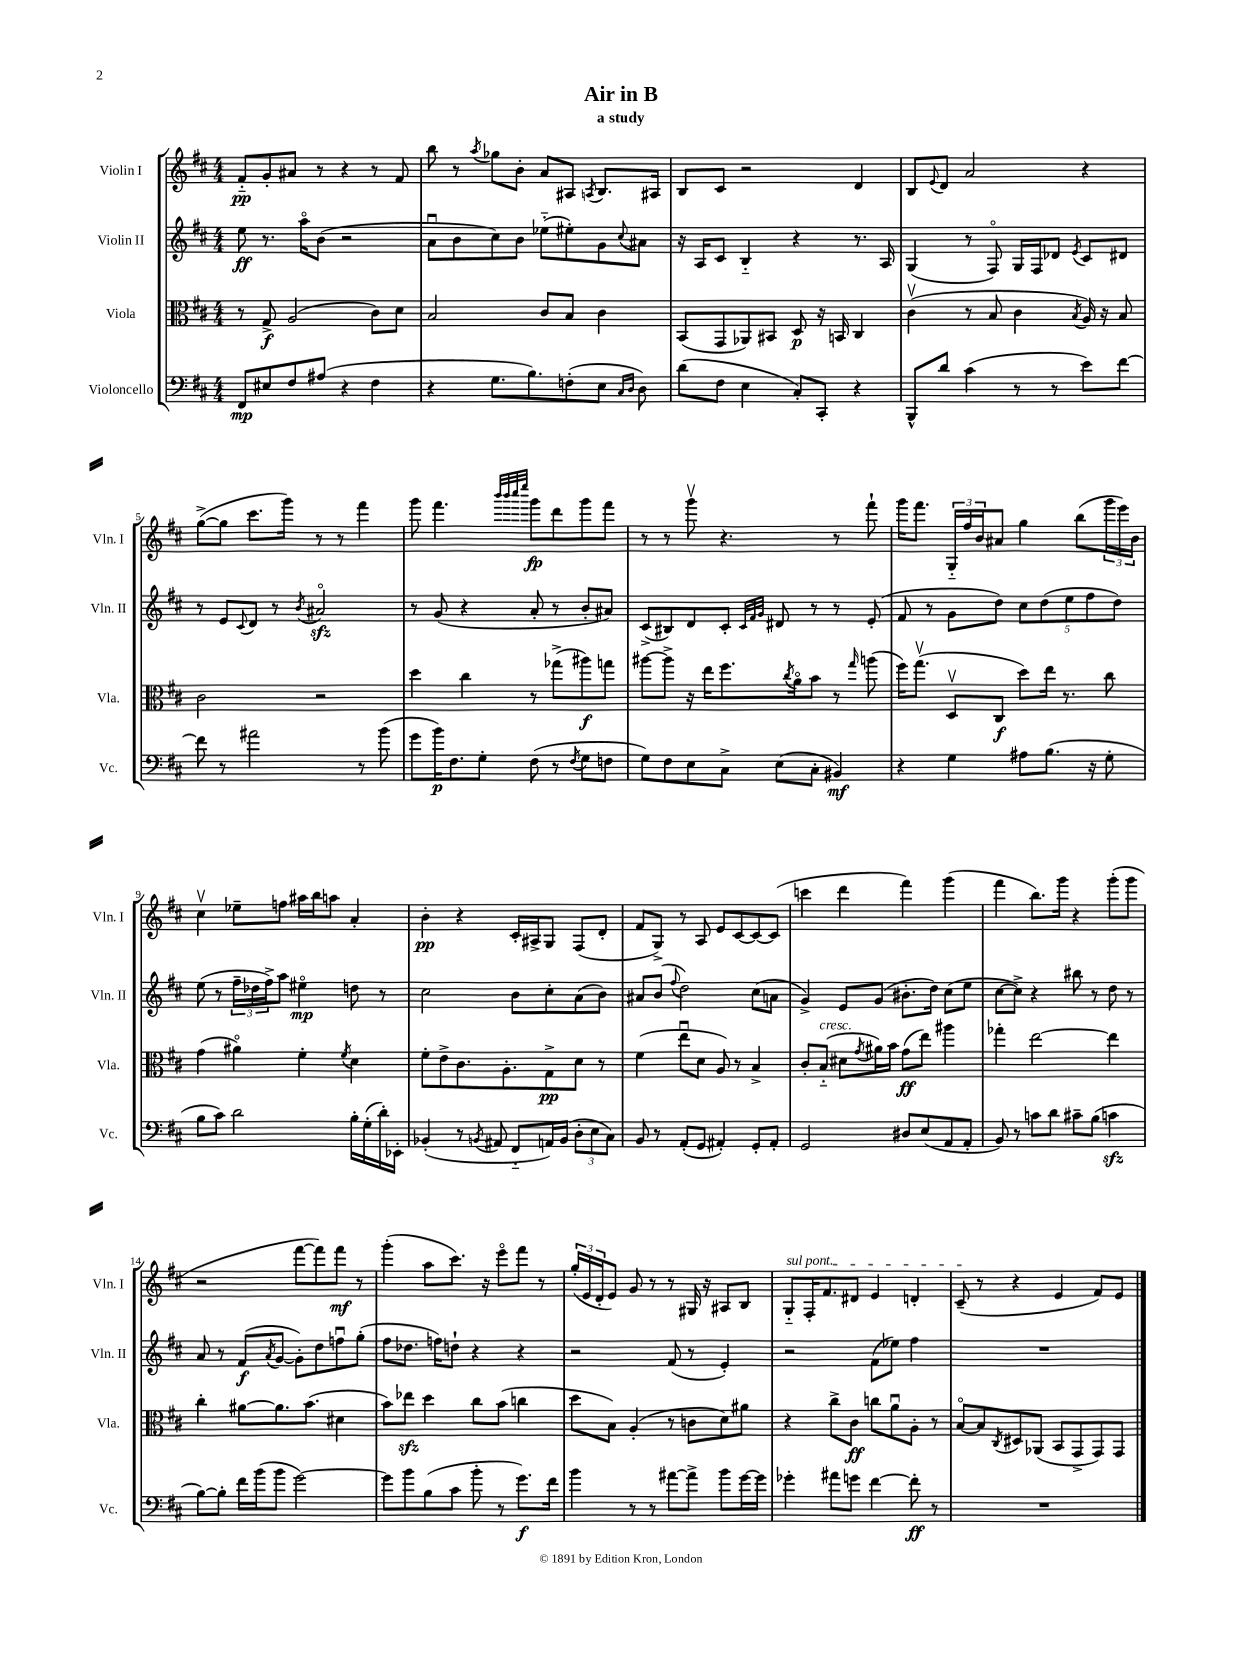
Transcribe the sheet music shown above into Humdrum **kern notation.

**kern	**dynam	**kern	**dynam	**kern	**dynam	**kern	**dynam
*part4	*part4	*part3	*part3	*part2	*part2	*part1	*part1
*staff4	*staff4	*staff3	*staff3	*staff2	*staff2	*staff1	*staff1
*I"Violoncello	*	*I"Viola	*	*I"Violin II	*	*I"Violin I	*
*I'Vc.	*	*I'Vla.	*	*I'Vln. II	*	*I'Vln. I	*
*clefF4	*	*clefC3	*	*clefG2	*	*clefG2	*
*k[f#c#]	*	*k[f#c#]	*	*k[f#c#]	*	*k[f#c#]	*
*M4/4	*	*M4/4	*	*M4/4	*	*M4/4	*
=1	=1	=1	=1	=1	=1	=1	=1
8FF#/L	mp	8r	.	8ee\	ff	8f#/L	pp
8E#X/	.	8G^/	f	8.r	.	8g'/	.
8F#/	.	(2A/	.	.	.	8a#X/J	.
.	.	.	.	16aa\KL	.	.	.
(8A#X/J	.	.	.	(8b\J	.	8r	.
4r	.	.	.	2r	.	4r	.
4F#\	.	8c#\L)	.	.	.	8r	.
.	.	8d\J	.	.	.	8f#/	.
=2	=2	=2	=2	=2	=2	=2	=2
4r	.	2B/	.	8au\L	.	8bb\	.
.	.	.	.	8b\	.	8r	.
.	.	.	.	.	.	8qaa/	.
8.G\L	.	.	.	8cc#\)	.	8gg-X\L	.
.	.	.	.	8b\J	.	8b'\J	.
8.B\)	.	.	.	.	.	.	.
.	.	8c#/L	.	(8ee-X\L	.	8a/L	.
(8Fn'\	.	8B/J	.	8ee#X'\)	.	8A#X/J	.
.	.	.	.	.	.	8qAn/	.
8E\J	.	4c#\	.	8g\	.	8.B/L	.
16qqC#/LL	.	.	.	.	.	.	.
16qqD/JJ	.	.	.	8qqcc#/	.	.	.
8D\)	.	.	.	8a#X\J	.	.	.
.	.	.	.	.	.	16A#X/Jk	.
=3	=3	=3	=3	=3	=3	=3	=3
(8d\L	.	(8BB/L	.	16r	.	8B/L	.
.	.	.	.	16A/KL	.	.	.
8F#\J	.	8GG/	.	8c#/J	.	8c#/J	.
4E\	.	8AA-X/)	.	4B/	.	2r	.
.	.	8BB#X/J	.	.	.	.	.
8C#'/L)	.	8D/	p	4r	.	.	.
8CC#'/J	.	16r	.	.	.	.	.
.	.	16BBn/	.	.	.	.	.
4r	.	4C#/	.	8.r	.	4d/	.
.	.	.	.	16A/	.	.	.
=4	=4	=4	=4	=4	=4	=4	=4
8BBB^^/L	.	(4c#v\	.	(4G/	.	8B/L	.
.	.	.	.	.	.	8qqe/	.
8d/J	.	.	.	.	.	8d/J	.
(4c#\	.	8r	.	8r	.	2a/	.
.	.	8B/	.	8F#/)	.	.	.
8r	.	4c#\	.	16G/LL	.	.	.
.	.	.	.	16F#/J	.	.	.
8r	.	.	.	8d-X/J	.	.	.
.	.	8qB/	.	8qe/	.	.	.
8e\L)	.	16A/)	.	8c#/L	.	4r	.
.	.	16r	.	.	.	.	.
[8f#\J	.	8B/	.	8d#X/J	.	.	.
!!LO:LB:g=z
=5	=5	=5	=5	=5	=5	=5	=5
8f#\]	.	2c#\	.	8r	.	([8gg^\L	.
8r	.	.	.	8e/L	.	8gg\J]	.
.	.	.	.	8qqc#/	.	.	.
2a#X\	.	.	.	8d/J	.	8.ccc#\L	.
.	.	.	.	8r	.	.	.
.	.	.	.	.	.	16ggg\Jk)	.
.	.	.	.	8qb/	.	.	.
.	.	2r	.	2a#Xzz/	.	8r	.
.	.	.	.	.	.	8r	.
8r	.	.	.	.	.	4fff#\	.
(8b\	.	.	.	.	.	.	.
=6	=6	=6	=6	=6	=6	=6	=6
8g\L	.	4dd\	.	8r	.	8ggg\	.
16b\K)	p	.	.	(8g/	.	4.fff#\	.
8.F#\	.	.	.	.	.	.	.
.	.	4cc#\	.	4r	.	.	.
8G'\J	.	.	.	.	.	.	.
.	.	.	.	.	.	32qqbbb/LLL	.
.	.	.	.	.	.	32qqbbb/	.
.	.	.	.	.	.	32qqcccc#/	.
.	.	.	.	.	.	32qqeeee/JJJ	.
(8F#\	.	8r	.	8a'/	.	8ggg\L	fp
8r	.	(8gg-X^\L	.	8r	.	8ddd\	.
8qF#/	.	.	.	.	.	.	.
8G\L	.	8aa#X\)	f	8b'/L	.	8ggg\	.
8Fn\J	.	8ggn\J	.	8a#X/J)	.	8fff#\J	.
=7	=7	=7	=7	=7	=7	=7	=7
8G\L)	.	[8aa#X\L	.	(8c#^/L	.	8r	.
8F#\	.	8aa#^\J]	.	8B#X/)	.	8r	.
8E\	.	16r	.	8d/	.	8gggv\	.
.	.	16ee\KL	.	.	.	.	.
8C#^\J	.	8.ff#\	.	8c#'/J	.	4.r	.
.	.	.	.	32qqc#/LLL	.	.	.
.	.	.	.	32qqf#/	.	.	.
.	.	.	.	32qqg/JJJ	.	.	.
(8E\L	.	.	.	8d#X/	.	.	.
.	.	8qcc#/	.	.	.	.	.
.	.	16a\k	.	.	.	.	.
8C#'\J	.	8b\J	.	8r	.	.	.
4BB#X/)	mf	8r	.	8r	.	8r	.
.	.	16qqgg/	.	.	.	.	.
.	.	(8aan\	.	(8e'/	.	8fff#`\	.
=8	=8	=8	=8	=8	=8	=8	=8
4r	.	16ff#\KL)	.	8f#/	.	16ggg\KL	.
.	.	(8.ggv\J	.	.	.	8.fff#\J	.
.	.	.	.	8r	.	.	.
4G\	.	8Dv/L	.	8g\L	.	24G/LL	.
.	.	.	.	.	.	24ff#/	.
.	.	.	.	.	.	24b/J	.
.	.	8C#/J	f	8dd\J)	.	8a#X/J	.
8A#X\L	.	8dd\L)	.	10cc#\L	.	4gg\	.
.	.	.	.	(10dd\	.	.	.
(8.B\J	.	16ee\Jk	.	.	.	.	.
.	.	8.r	.	.	.	.	.
.	.	.	.	10ee\	.	.	.
.	.	.	.	.	.	(8bb\L	.
.	.	.	.	10ff#\	.	.	.
16r	.	.	.	.	.	.	.
8G'\	.	8cc#\	.	.	.	24ggg\L	.
.	.	.	.	10dd\J)	.	.	.
.	.	.	.	.	.	24eee\)	.
.	.	.	.	.	.	24b\JJ	.
!!LO:LB:g=z
=9	=9	=9	=9	=9	=9	=9	=9
8B\L	.	(4g\	.	(8ee\	.	4cc#v\	.
8c#\J)	.	.	.	8r	.	.	.
2d\	.	4a#X\)	.	24ff#~\LL	.	8ee-X~\L	.
.	.	.	.	24dd-X\	.	.	.
.	.	.	.	24ff#^\J)	.	.	.
.	.	.	.	8aa\J	.	8ffn\J	.
.	.	4f#'\	.	4ee#X\	mp	16aa#X\LL	.
.	.	.	.	.	.	16bb\J	.
.	.	.	.	.	.	8aan\J	.
.	.	8qf#/	.	.	.	.	.
16B'\LL	.	4d\	.	8ddn\	.	4a'/	.
(16G'\	.	.	.	.	.	.	.
16d'\)	.	.	.	8r	.	.	.
16EE-X'\JJ	.	.	.	.	.	.	.
=10	=10	=10	=10	=10	=10	=10	=10
(4BB-X'/	.	8f#'\L	.	2cc#\	.	4b'\	pp
.	.	8e^\	.	.	.	.	.
8r	.	8.c#\	.	.	.	4r	.
8qBBn/	.	.	.	.	.	.	.
8AA#X/	.	.	.	.	.	.	.
.	.	8.A'\	.	.	.	.	.
8FF#/L	.	.	.	8b\L	.	16c#'/LL	.
.	.	.	.	.	.	16A#X^/J	.
16AAn/L)	.	8G^\	pp	8cc#'\	.	8G/J	.
(16BB/JJ	.	.	.	.	.	.	.
12D'\L	.	8d\J	.	(8a\	.	(8F#/L	.
12E\	.	.	.	.	.	.	.
.	.	8r	.	8b\J)	.	8d'/J	.
12C#\J)	.	.	.	.	.	.	.
=11	=11	=11	=11	=11	=11	=11	=11
8BB/	.	(4f#\	.	8a#X/L	.	8f#/L	.
8r	.	.	.	(8b/J	.	8G^/J)	.
.	.	.	.	8qqff#/	.	.	.
(8AA'/L	.	8eeu\L	.	2dd\)	.	8r	.
8GG/J	.	8d\J	.	.	.	8A/	.
4AA#X'/)	.	8A/)	.	.	.	8e/L	.
.	.	8r	.	.	.	[8c#/	.
8GG'/L	.	4B^/	.	(8cc#\L	.	8c#/_	.
8AA#'/J	.	.	.	8an\J	.	(8c#/J]	.
=12	=12	=12	=12	=12	=12	=12	=12
2GG/	.	8c#'/L	.	4g^/)	.	4cccn\	.
!	!	!LO:TX:a:i:t=cresc.	!	!	!	!	!
.	.	(8B/J	.	.	.	.	.
.	.	8d#X\L	.	8e/L	.	4ddd\	.
.	.	8qg/	.	.	.	.	.
.	.	16a#X\L)	.	(8g/J	.	.	.
.	.	16b\JJ	.	.	.	.	.
8D#X/L	.	(8g\L	ff	8.b#X'\L	.	4fff#\)	.
(8E/	.	8ee\J)	.	.	.	.	.
.	.	.	.	16dd\Jk)	.	.	.
8AA/	.	4aa#X\	.	(8cc#\L	.	(4ggg\	.
8AA'/J	.	.	.	8ee\J	.	.	.
=13	=13	=13	=13	=13	=13	=13	=13
8BB/)	.	4gg-X'\	.	[8cc#\L	.	4fff#\	.
8r	.	.	.	8cc#^\J])	.	.	.
8cn\L	.	[2ee\	.	4r	.	8.bb\L)	.
8d\J	.	.	.	.	.	.	.
.	.	.	.	.	.	16ggg\Jk	.
8c#X~\L	.	.	.	8bb#X\	.	4r	.
(8B\J	.	.	.	8r	.	.	.
4cnzz\	.	4ee\]	.	8dd\	.	(8ggg'\L	.
.	.	.	.	8r	.	8ggg\J	.
!!LO:LB:g=z
=14	=14	=14	=14	=14	=14	=14	=14
[8B\L)	.	4cc#'\	.	8a/	.	2r	.
8B'\J]	.	.	.	8r	.	.	.
16f#\LL	.	[8a#X\L	.	(8f#/L	f	.	.
(16b\J	.	.	.	.	.	.	.
.	.	.	.	8qa/	.	.	.
8b\J	.	8.a#\]	.	[8g/J	.	.	.
[2g\)	.	.	.	8g'\L])	.	[8fff#\L	.
.	.	(8.b\J	.	.	.	.	.
.	.	.	.	8dd\	.	8fff#\])	.
.	.	4d#X\	.	8ffnu\	.	8fff#\J	mf
.	.	.	.	(8gg'\J	.	8r	.
=15	=15	=15	=15	=15	=15	=15	=15
8g\L]	.	8b\L)	.	8ff#\L	.	(4ggg'\	.
8b\	.	8ee-Xzz\J	.	8.dd-X\J	.	.	.
(8B\	.	4dd\	.	.	.	8aa\L	.
.	.	.	.	16ffn\KL)	.	.	.
8c#\J	.	.	.	8ddn`\J	.	8.ccc#\J)	.
8b'\	.	8cc#\L	.	4r	.	.	.
.	.	.	.	.	.	16r	.
8r	.	(8b\J	.	.	.	8eee\L	.
8.g\L)	f	4ccn\	.	4r	.	8fff#\J	.
.	.	.	.	.	.	8r	.
16f#\Jk	.	.	.	.	.	.	.
=16	=16	=16	=16	=16	=16	=16	=16
4b\	.	8dd\L	.	2r	.	(24gg'/LL	.
.	.	.	.	.	.	24e/	.
.	.	.	.	.	.	24d'/J	.
.	.	8B\J)	.	.	.	8e/J)	.
8r	.	(4A'/	.	.	.	8g/	.
8r	.	.	.	.	.	8r	.
[8a#X\L	.	8r	.	(8f#/	.	8r	.
8a#^\J]	.	8cn\L	.	8r	.	16G#X/	.
.	.	.	.	.	.	16r	.
8b\L	.	8d\)	.	4e'/)	.	8A#X/L	.
[16g\L	.	8a#X\J	.	.	.	8B/J	.
16g\JJ]	.	.	.	.	.	.	.
=17	=17	=17	=17	=17	=17	=17	=17
!	!	!	!	!	!	!LO:TX:a:i:t=sul pont.	!
4g-X'\	.	4r	.	2r	.	8G/L	.
.	.	.	.	.	.	16F#'/K	.
.	.	.	.	.	.	8.f#/	.
8a#X\L	.	8cc#^\L	.	.	.	.	.
8gn\J	.	8c#\J	ff	.	.	8d#X/J	.
[4f#\	.	8ccn\L	.	(8f#\L	.	4e/	.
.	.	8au\	.	8ee-X\J)	.	.	.
8f#'\]	ff	8A'\J	.	4ff#\	.	4dn'/	.
8r	.	8r	.	.	.	.	.
=18	=18	=18	=18	=18	=18	=18	=18
1r	.	[8B/L	.	1r	.	(8c#~/	.
.	.	8B/]	.	.	.	8r	.
.	.	8qC#/	.	.	.	.	.
.	.	8D#X/	.	.	.	4r	.
.	.	(8AA-X/J	.	.	.	.	.
.	.	8BB/L	.	.	.	4e/	.
.	.	8GG^/	.	.	.	.	.
.	.	8GG/)	.	.	.	8f#/L)	.
.	.	8GG/J	.	.	.	8e/J	.
==	==	==	==	==	==	==	==
*-	*-	*-	*-	*-	*-	*-	*-
